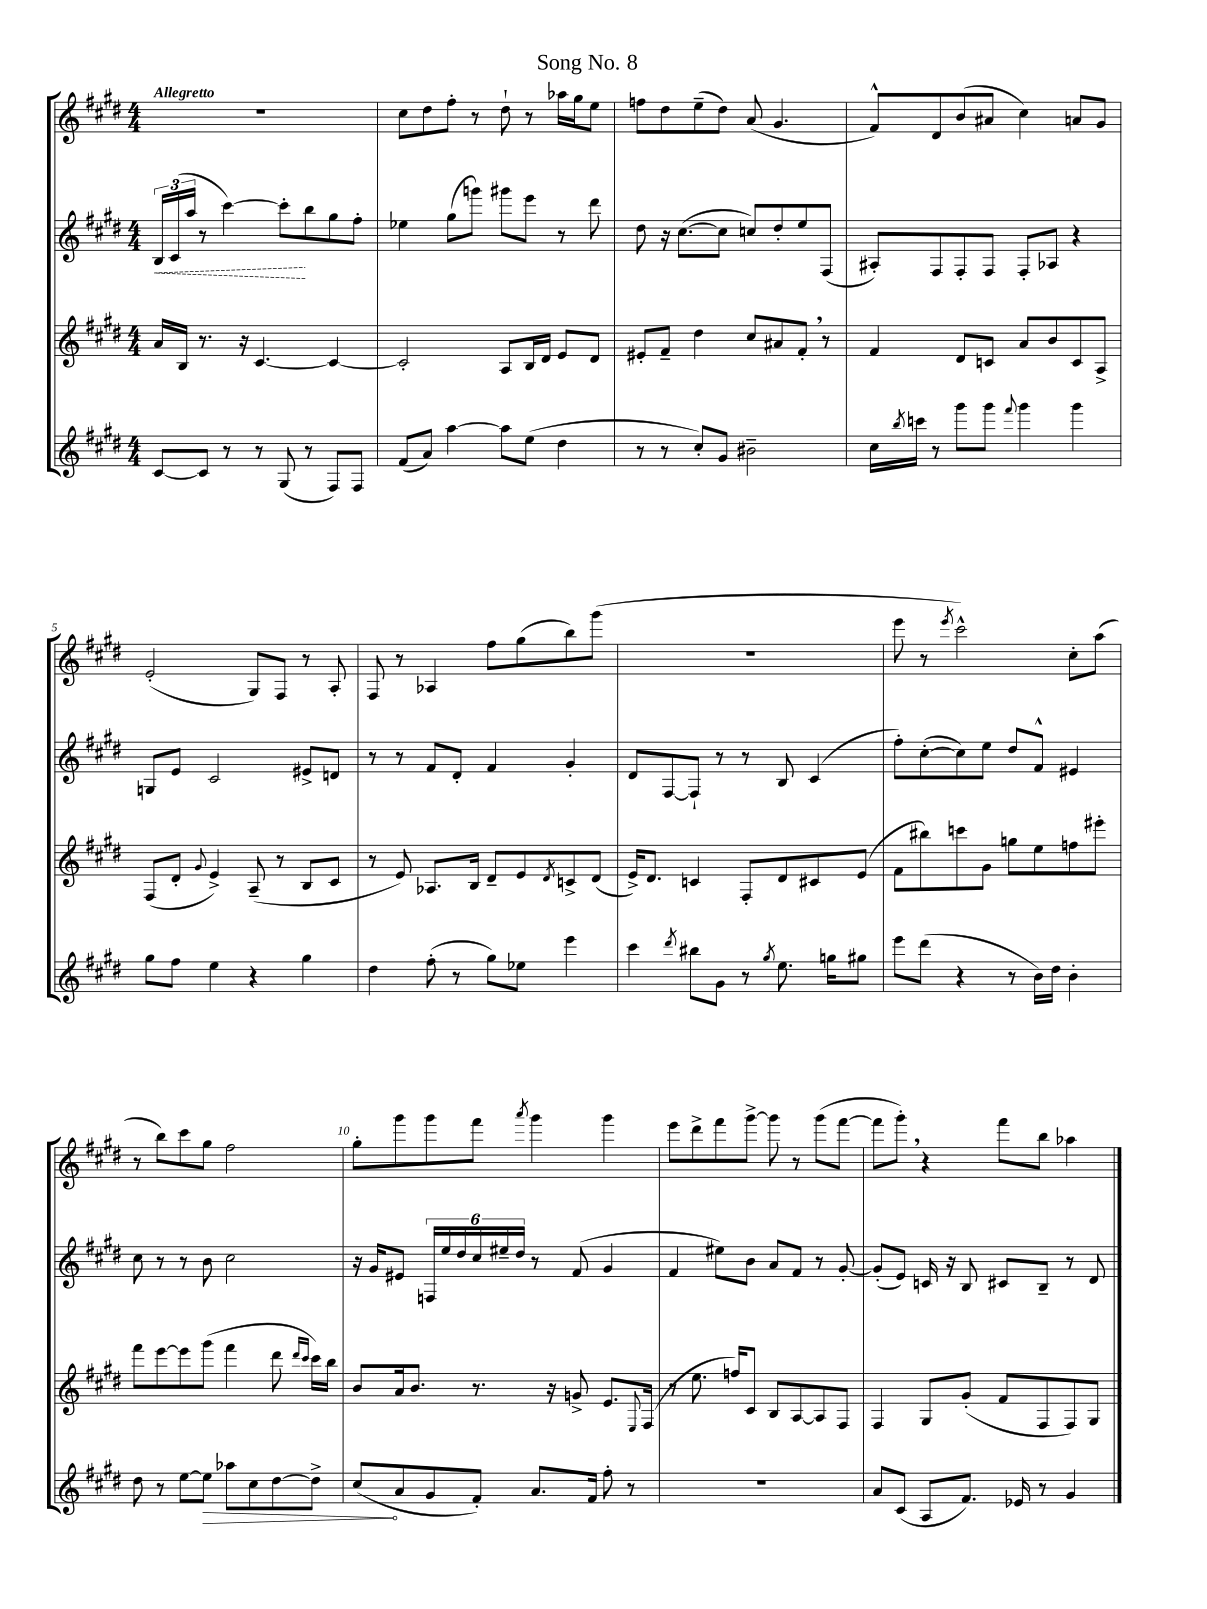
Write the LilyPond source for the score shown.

\header { title = "Song No. 8" }
<<
\new StaffGroup <<
\new Staff = "s0" {
    \clef treble \key e \major \numericTimeSignature \time 4/4 \tempo "Allegretto"
    R1 |
    cis''8 dis''8 fis''8-. r8 dis''8-! r8 aes''16 gis''16 e''8 |
    f''8 dis''8 e''8--( dis''8) a'8( gis'4. |
    fis'8-^) dis'8 b'8( ais'8 cis''4) a'8 gis'8 |
    e'2-.( gis8) fis8 r8 a8-. |
    fis8 r8 aes4 fis''8 gis''8( b''8) gis'''8( |
    R1 |
    e'''8 r8 \acciaccatura { e'''8 } cis'''2-^) cis''8-. a''8( |
    r8 b''8) cis'''8 gis''8 fis''2 |
    gis''8-. gis'''8 gis'''8 fis'''8 \acciaccatura { a'''8 } gis'''4 gis'''4 |
    e'''8 dis'''8-> fis'''8 gis'''8~-> gis'''8 r8 gis'''8( fis'''8~ |
    fis'''8 gis'''8-.) \breathe r4 fis'''8 b''8 aes''4 \bar "|." |
}
\new Staff = "s1" {
    \clef treble \key e \major \numericTimeSignature \time 4/4
    \tuplet 3/2 { \once \override Hairpin.style = #'dashed-line b16\< cis'16( a''16 } r8 cis'''4~) cis'''8-.\! b''8 gis''8 fis''8-. |
    ees''4 gis''8( g'''8) gis'''8 e'''8 r8 dis'''8 |
    dis''8 r16 cis''8.~( cis''8 c''8) dis''8-. e''8 fis8( |
    ais8-.) fis8 fis8-. fis8 fis8-. aes8 r4 |
    g8 e'8 cis'2 eis'8-> d'8 |
    r8 r8 fis'8 dis'8-. fis'4 gis'4-. |
    dis'8 fis8~ fis8-! r8 r8 b8 cis'4( |
    fis''8-.) cis''8~-.( cis''8) e''8 dis''8 fis'8-^ eis'4 |
    cis''8 r8 r8 b'8 cis''2 |
    r16 gis'16 eis'8 \tuplet 6/4 { f16 e''16 dis''16 cis''16 eis''16-- dis''16 } r8 fis'8( gis'4 |
    fis'4 eis''8) b'8 a'8 fis'8 r8 gis'8~-. |
    gis'8-.( e'8) c'16 r16 b8 cis'8 b8-- r8 dis'8 \bar "|." |
}
\new Staff = "s2" {
    \clef treble \key e \major \numericTimeSignature \time 4/4
    a'16 b16 r8. r16 cis'4.~ cis'4~ |
    cis'2-. a8 b16 dis'16 e'8 dis'8 |
    eis'8-. fis'8-- dis''4 cis''8 ais'8 fis'8-. \breathe r8 |
    fis'4 dis'8 c'8 a'8 b'8 c'8 a8-> |
    fis8( dis'8-. \appoggiatura { gis'8 } e'4->) a8--( r8 b8 cis'8 |
    r8 e'8) aes8. b16 dis'8-- e'8 \acciaccatura { dis'8 } c'8-> dis'8( |
    e'16->) dis'8. c'4 fis8-. dis'8 cis'8 e'8( |
    fis'8 bis''8) c'''8 gis'8 g''8 e''8 f''8 eis'''8-. |
    fis'''8 e'''8~ e'''8 gis'''8( fis'''4 dis'''8 \grace { dis'''16 cis'''16 } cis'''16) b''16 |
    b'8 a'16 b'8. r8. r16 g'8-> e'8. \appoggiatura { e8 } fis16( |
    r8 e''8. f''16) cis'8 b8 a8~ a8 fis8 |
    fis4 gis8 gis'8-.( fis'8 fis8 fis8) gis8 \bar "|." |
}
\new Staff = "s3" {
    \clef treble \key e \major \numericTimeSignature \time 4/4
    cis'8~ cis'8 r8 r8 gis8( r8 fis8) fis8 |
    fis'8( a'8) a''4~ a''8 e''8( dis''4 |
    r8 r8 cis''8-.) gis'8 bis'2-- |
    cis''16 \acciaccatura { b''8 } c'''16 r8 gis'''8 gis'''8 \appoggiatura { fis'''8 } gis'''4 gis'''4 |
    gis''8 fis''8 e''4 r4 gis''4 |
    dis''4 fis''8-.( r8 gis''8) ees''8 e'''4 |
    cis'''4 \acciaccatura { dis'''8 } bis''8 gis'8 r8 \acciaccatura { gis''8 } e''8. g''16 gis''8 |
    e'''8 dis'''8( r4 r8 b'16) dis''16 b'4-. |
    dis''8 r8 e''8~ \once \override Hairpin.circled-tip = ##t e''8\> aes''8 cis''8 dis''8~ dis''8-> |
    cis''8\!( a'8 gis'8 fis'8-.) a'8. fis'16 fis''8-. r8 |
    R1 |
    a'8 cis'8( a8 fis'8.) ees'16 r8 gis'4 \bar "|." |
}
>>
>>
\layout { \context { \Score \override BarNumber.break-visibility = ##(#f #t #t) barNumberVisibility = #(every-nth-bar-number-visible 5) } }
